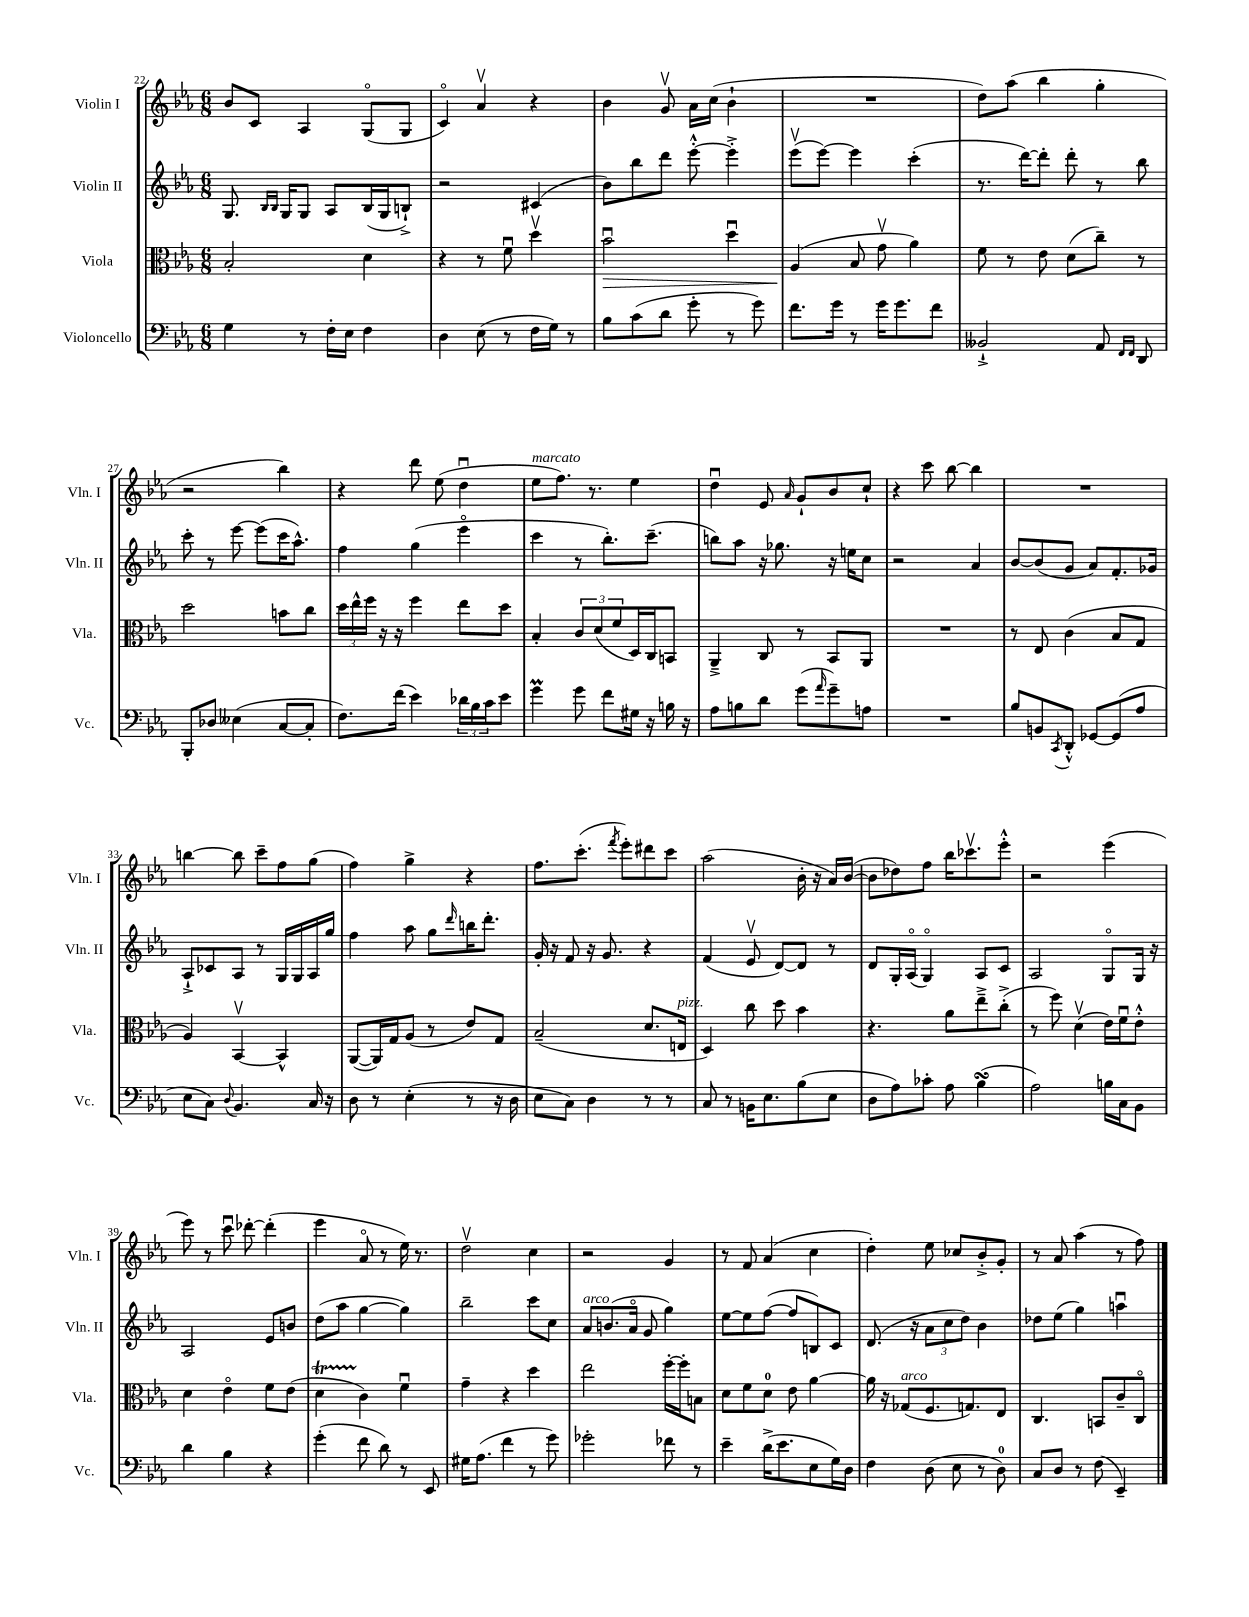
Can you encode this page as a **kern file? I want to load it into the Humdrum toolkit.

**kern	**kern	**kern	**kern
*staff4	*staff3	*staff2	*staff1
*clefF4	*clefC3	*clefG2	*clefG2
*k[b-e-a-]	*k[b-e-a-]	*k[b-e-a-]	*k[b-e-a-]
*M6/8	*M6/8	*M6/8	*M6/8
4G	2B-'	8.G	8b-
.	.	.	8c
.	.	16qqB-	.
.	.	16qqB-	.
.	.	16G	.
8r	.	8G	4A-
16F'	.	8A-	.
16E-	.	.	.
4F	4d	(16B-	(8Go
.	.	16G	.
.	.	8B`^)	8G
=	=	=	=
4D	4r	2r	4co)
(8E-	8r	.	4a-v
8r	8fu	.	.
16F	4ddv	(4c#	4r
16G)	.	.	.
8r	.	.	.
=	=	=	=
8B-	2b-u	8b-)	4b-
(8c	.	8bb-	.
8d	.	8ddd	8gv
8g'	.	[8eee-'^^	16a-
.	.	.	(16cc
8r	4ddu	4eee-'^]	4b-`
8g)	.	.	.
=	=	=	=
8.f	(4A-	(8eee-v	2.r
.	.	[8eee-)	.
16g	.	.	.
8r	8B-	4eee-]	.
16g	8gv	.	.
8.g	.	.	.
.	4a-)	(4ccc'	.
8f	.	.	.
=	=	=	=
2BB--`^	8f	8.r	8dd)
.	8r	.	(8aa-
.	.	[16ddd)	.
.	8e-	8ddd']	4bb-
.	(8d	8ddd'	.
8AA-	8cc~)	8r	4gg'
16qqFF	.	.	.
16qqFF	.	.	.
8DD	8r	8bb-	.
=	=	=	=
8BBB-'	2dd	8ccc'	2r
8D-	.	8r	.
(4E--	.	[8eee-	.
.	.	(8eee-]	.
[8C	8b	16ccc	4bb-)
.	.	8.aa-^^)	.
8C']	8cc	.	.
=	=	=	=
8.F)	24dd	4ff	4r
.	24ee-^^	.	.
.	24ff	.	.
.	16r	.	.
(16f	16r	.	.
4e-)	4ff	(4gg	8ddd
.	.	.	(8ee-
24d-	8ee-	4eee-o	4ddu
24B-	.	.	.
24c	.	.	.
8e-	8dd	.	.
=	=	=	=
4g	4B-'	4ccc	8ee-
.	.	.	8.ff)
8g	12c	8r	.
.	.	.	8.r
.	(12d	.	.
8f	.	8.bb-')	.
.	12f	.	.
16G#	16D)	.	4ee-
16r	16C	(8.ccc~	.
16B	8BB	.	.
16r	.	.	.
=	=	=	=
8A-	4AA-~^	8bb)	4ddu
8B	.	8aa-	.
8d	8C	16r	8e-
.	.	8.gg-	.
.	.	.	16qqa-
(8g	8r	.	8g`
16qqa-	.	.	.
8g~)	8BB-	16r	8b-
.	.	16ee	.
8A	8AA-	8cc	8cc`
=	=	=	=
2.r	2.r	2r	4r
.	.	.	8ccc
.	.	.	[8bb-
.	.	4a-	4bb-]
=	=	=	=
8B-	8r	[8b-	2.r
8BB	8E-	(8b-]	.
8qCC	.	.	.
8DD'^^	(4c	8g	.
[8GG-	.	8a-)	.
(8GG-]	8B-	8.f'	.
8A-	8G	.	.
.	.	16g-	.
=	=	=	=
8E-	4A-)	8A-`^	[4bb
8C)	.	8c-	.
8qqD	.	.	.
4.BB-	[4BB-v	8A-	8bb]
.	.	8r	8ccc~
.	4BB-^^]	16G	8ff
.	.	16G	.
16C	.	16A-	(8gg
16r	.	16gg	.
=	=	=	=
8D	([8AA-	4ff	4ff)
8r	16AA-])	.	.
.	16G	.	.
(4E-'	(8A-	8aa-	4gg^
.	8r	8gg	.
.	.	16qqddd	.
8r	8e-)	16bb	4r
.	.	8.ddd'	.
16r	8G	.	.
16D	.	.	.
=	=	=	=
8E-	(2B-~	16g'	8.ff
.	.	16r	.
8C)	.	8f	.
.	.	.	(8.ccc'
4D	.	16r	.
.	.	8.g	.
.	.	.	8qfff
.	.	.	8eee-')
8r	8.d	4r	8ddd#
8r	.	.	8ccc
.	16E	.	.
=	=	=	=
8C	4D)	(4f	(2aa-
8r	.	.	.
16BB	8cc	8e-v	.
8.E-	.	.	.
.	8dd	[8d)	.
(8B-	4b-	8d]	16b-'
.	.	.	16r
8E-	.	8r	16a-)
.	.	.	([16b-
=	=	=	=
8D	4.r	8d	8b-]
8A-)	.	16G'	8dd-)
.	.	(16A-o	.
8c-'	.	4Go)	8ff
8A-	8a-	.	16bb-
.	.	.	8.ccc-v
(4B-	8ee-~^	8A-	.
.	(8cc'^	8c	8eee-'^^
=	=	=	=
2A-)	8r	2A-	2r
.	8ff)	.	.
.	(4dv	.	.
16B	16e-)	8Go	(4eee-
16C	16fu	.	.
8BB-	8e-'^^	16G	.
.	.	16r	.
=	=	=	=
4d	4d	2A-	8eee-)
.	.	.	8r
4B-	4e-o	.	8cccu
.	.	.	[8ddd-'
4r	8f	8e-	(4ddd-']
.	(8e-	8b	.
=	=	=	=
(4g'	4d	(8dd	4eee-
.	.	8aa-	.
8f	4c)	[4gg	8a-o
8d)	.	.	8r
8r	4fu	4gg])	16ee-)
.	.	.	8.r
8EE-	.	.	.
=	=	=	=
16G#	4g~	2bb-~	2ddv
(8.A-	.	.	.
4f	4r	.	.
8r	4dd	8ccc	4cc
8g)	.	8cc	.
=	=	=	=
2g-'	2ee-	8a-	2r
.	.	(8.b	.
.	.	16a-o	.
.	.	8g	.
8f-	[16ff'	4gg)	4g
.	16ff']	.	.
8r	8B	.	.
=	=	=	=
4e-~	8d	[8ee-	8r
.	8f	8ee-]	8f
(16d^	8d	([8ff	(4a-
8.e-	.	.	.
.	8e-	8ff]	.
8E-	[4a-	8B)	4cc
16G)	.	8c	.
16D	.	.	.
=	=	=	=
4F	16a-]	(8.d	4dd')
.	16r	.	.
.	(8G-	.	.
.	.	16r	.
(8D	8.F	12a-	8ee-
.	.	12cc	.
8E-	.	.	8cc-
.	.	12dd)	.
.	8.G)	.	.
8r	.	4b-	8b-'^
8D)	8E-	.	8g'
=	=	=	=
8C	4.C	8dd-	8r
8D	.	(8ee-	8a-
8r	.	4gg)	(4aa-
(8F	8BB	.	.
4EE-~)	8c~	4aau	8r
.	8Co	.	8ff)
==	==	==	==
*-	*-	*-	*-
